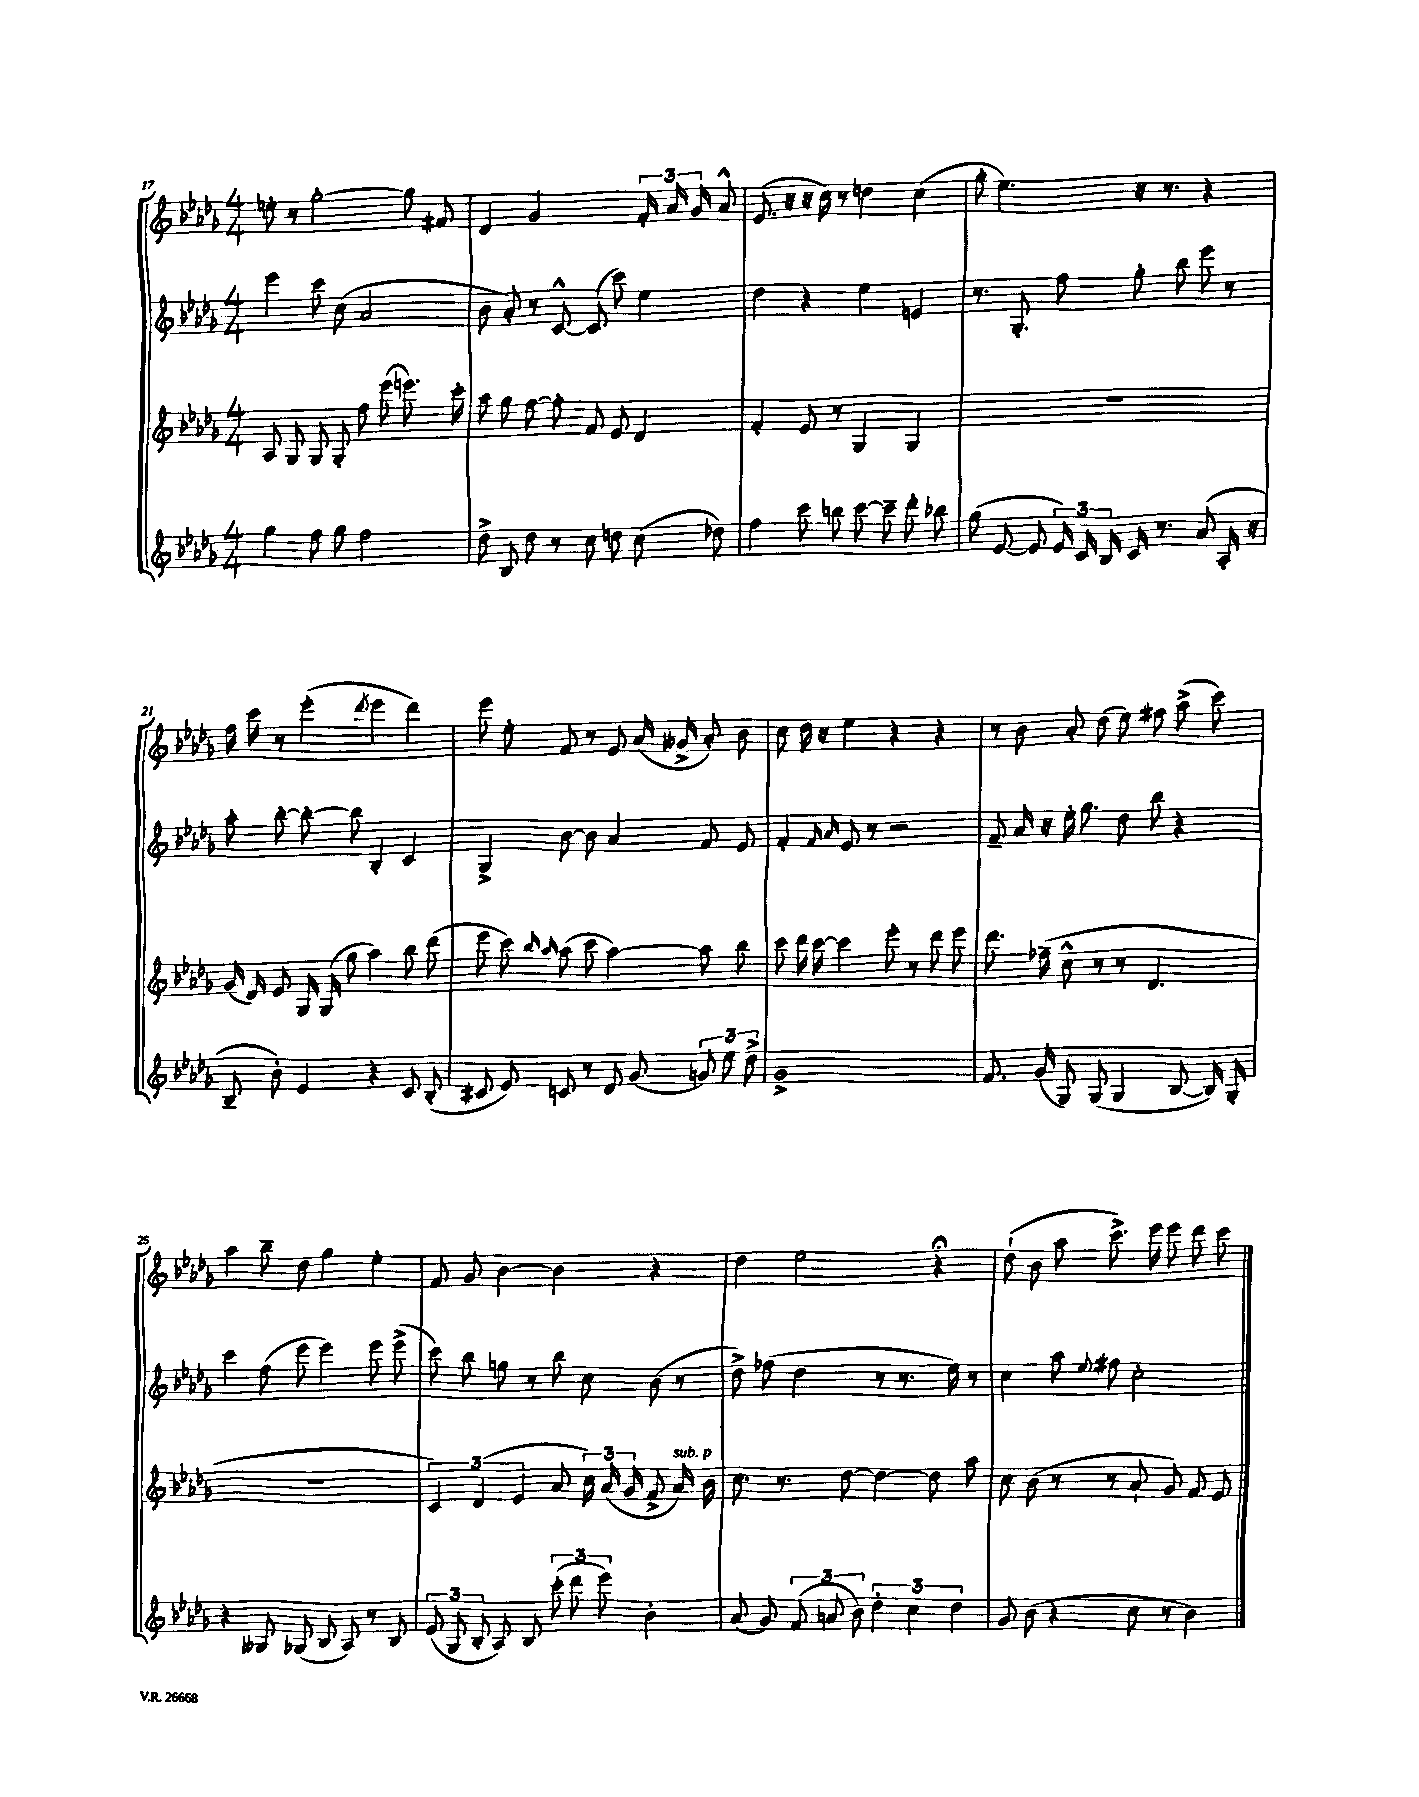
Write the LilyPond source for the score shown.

<<
\new StaffGroup <<
\new Staff = "s0" {
    \clef treble \key des \major \numericTimeSignature \time 4/4
    \autoBeamOff e''8-. r8 ges''2~-. ges''8 fis'8 |
    des'4 ges'2 \tuplet 3/2 { f'16-. aes'16 ges'16 } aes'8-^ |
    ees'8.( r16 r16 c''16) r8 d''4 c''4( |
    ges''8-. ees''4.) r16 r8. r4 |
    f''16 c'''16 r8 ees'''4-.( \acciaccatura { des'''8 } ees'''4 des'''4) |
    ees'''8 ees''8-. f'8 r8 ees'8 aes'16( geses'16-> aes'8-.) bes'8 |
    c''8 des''16 r16 ees''4 r4 r4 |
    r8 bes'8 aes'8-. des''8( ees''8) fis''8 aes''8->( c'''8) |
    aes''4 bes''8-- des''8 ges''4 ees''4-. |
    f'8 ges'8 bes'4~ bes'4 r4 |
    des''4 ees''2 r4\fermata |
    des''8-!( bes'8 aes''8 c'''8.->) ees'''16 ees'''8 des'''8 c'''8 \bar "|." |
}
\new Staff = "s1" {
    \clef treble \key des \major \numericTimeSignature \time 4/4
    \autoBeamOff ees'''4 c'''8 c''8( aes'2 |
    bes'8 aes'8-.) r8 c'8~-^ c'8( c'''8) ees''4 |
    des''4 r4 ees''4 e'4 |
    r8. ges8.-. f''8 ges''8-. bes''8 ees'''8 r8 |
    aes''8-. bes''8~-. bes''8~-. bes''8 bes4-. c'4 |
    ges4-> bes'8~ bes'8 aes'4 f'8 ees'8 |
    f'4-. \grace { f'16 aes'16 } ees'8 r8 r2 |
    f'8-- aes'16 r16 ees''16-. ges''8. des''8 bes''8 r4 |
    c'''4 f''8( ees'''8 ees'''4) ees'''8 ees'''8->( |
    c'''8) bes''8 g''8 r8 bes''8 c''8 bes'8( r8 |
    des''8->) fes''8( des''4 r8 r8. ees''16) r8 |
    c''4 aes''8 \appoggiatura { ees''8 } fis''8 c''2-. \bar "|." |
}
\new Staff = "s2" {
    \clef treble \key des \major \numericTimeSignature \time 4/4
    \autoBeamOff aes8 ges8 ges8 ges8-. f''8 ees'''8( e'''8.) c'''16-. |
    aes''8 ges''8 f''8~ f''8-. f'8 ees'8 des'4 |
    f'4-. ees'8 r8 ges4 ges4 |
    R1 |
    ges'16( des'16) ees'8 ges16 ges16( ges''8 aes''4) bes''8 des'''8( |
    ees'''8 c'''8) \grace { bes''16 aes''16 } aes''8( c'''8 aes''4~) aes''8 bes''8 |
    c'''8 des'''16 c'''16~ c'''4 ees'''8-. r8 des'''8 ees'''8 |
    des'''8. fes''16--( c''8-^ r8 r8 des'4. |
    R1 |
    \tuplet 3/2 { c'4) des'4( ees'4 } aes'8 \tuplet 3/2 { c''16) aes'16( ges'16 } f'8-> aes'16^\markup { \italic "sub. p" }) bes'16 |
    c''8. r8. des''8~ des''4~ des''8 aes''8 |
    c''8 bes'8( r8 r8 aes'8-! ges'8) f'8 ees'8 \bar "|." |
}
\new Staff = "s3" {
    \clef treble \key des \major \numericTimeSignature \time 4/4
    \autoBeamOff ges''4 f''8 ges''8 f''2 |
    des''8-> bes8 des''8 r8 c''8 d''8 c''8( des''8) |
    f''4 c'''8 b''8 c'''8~ c'''8-- des'''8-. bes''8 |
    ges''8( ees'8~ ees'8 \tuplet 3/2 { ees'16) c'16 bes16 } c'16 r8. aes'8( aes16-. r16 |
    bes8-- bes'8-.) ees'4 r4 c'8 bes8-.( |
    cis'8 ees'8) c'8 r8 des'8 ges'8( \tuplet 3/2 { g'8) ees''8 des''8-> } |
    ges'1-> |
    f'8. ges'16( ges8) ges8( ges4 bes8~ bes16) ges16-. |
    r4 geses8 ges8( bes8 aes8) r8 bes8 |
    \tuplet 3/2 { ees'8( ges8 bes8-. } aes8) bes8 \tuplet 3/2 { c'''8-.( des'''8 ees'''8) } bes'4-. |
    aes'8( ges'8) \tuplet 3/2 { f'8( a'8 bes'8) } \tuplet 3/2 { des''4-. c''4 des''4 } |
    ges'8 bes'8( r4 c''8 r8 bes'4) \bar "|." |
}
>>
>>
\layout { \context { \Score currentBarNumber = #17 } }
